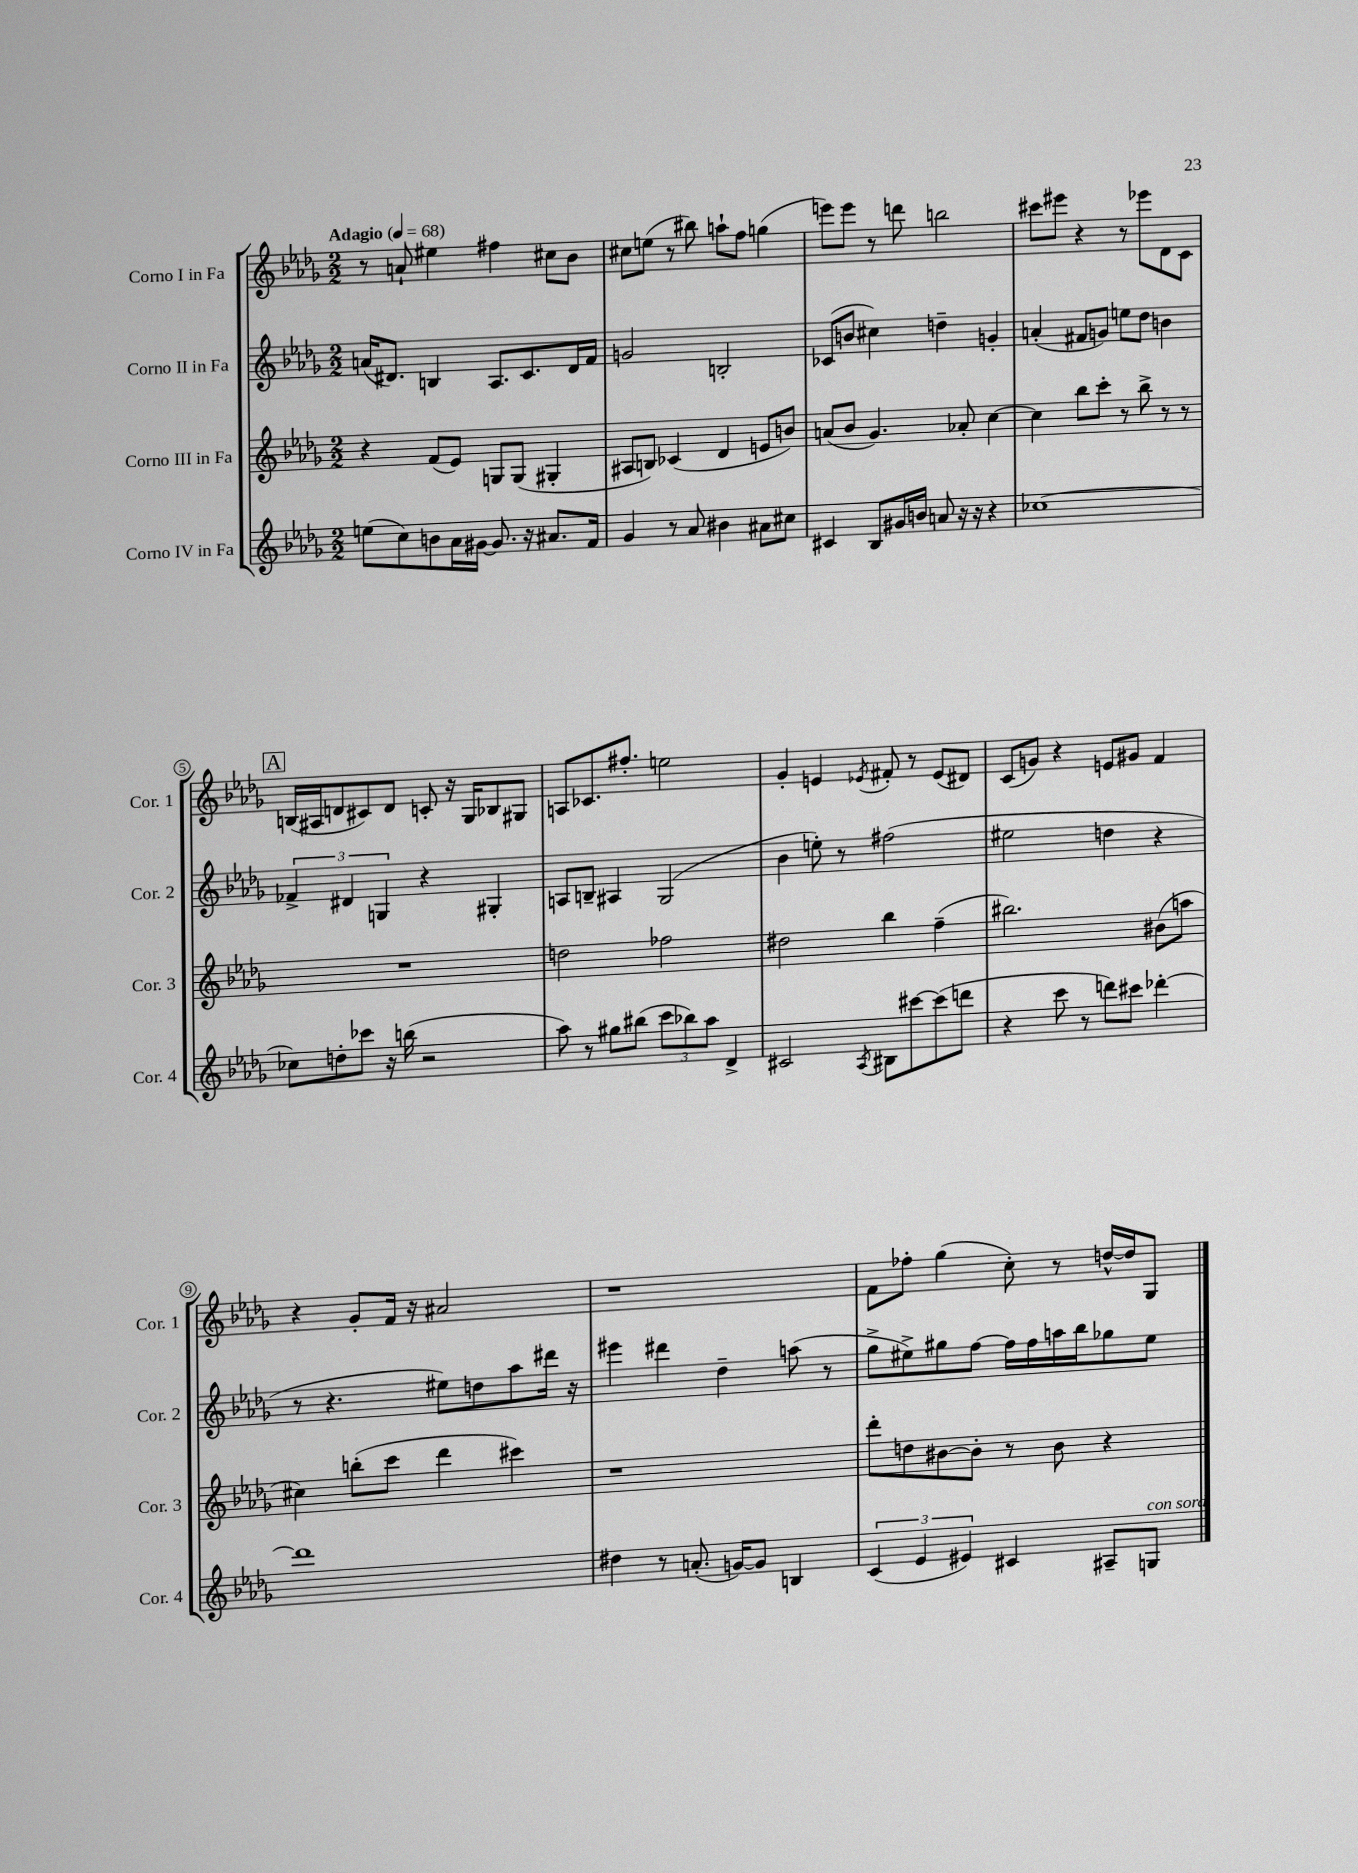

**kern	**kern	**kern	**kern
*staff4	*staff3	*staff2	*staff1
*clefG2	*clefG2	*clefG2	*clefG2
*k[b-e-a-d-g-]	*k[b-e-a-d-g-]	*k[b-e-a-d-g-]	*k[b-e-a-d-g-]
*M2/2	*M2/2	*M2/2	*M2/2
*MM68	*MM68	*MM68	*MM68
(8ee	4r	(16a	8r
.	.	8.d#)	.
8cc)	.	.	8a`
8b	(8f	4B	4ee#
16a-	8e-)	.	.
[16g#	.	.	.
8.g#]	8G	8.A-	4ff#
.	(8G	.	.
16r	.	8.c	.
8.a#	4G#'	.	8cc#
.	.	16d#	8b-
16f	.	16f	.
=	=	=	=
4g-	8A#	2g	8cc#
.	8B)	.	(8ee
8r	(4c-	.	8r
8a-	.	.	8bb#)
4b#	4d-	2B'	8aa`
.	.	.	8ff
8a#	8e	.	(4gg
8cc#	8b)	.	.
=	=	=	=
4c#	(8a	(8c-	8eee)
.	8b-	8b	8eee
8B-	4.g-)	4cc#)	8r
16g#	.	.	8ddd
16b	.	.	.
8a	.	4dd~	2bb
16r	8a-'	.	.
16r	.	.	.
4r	[4cc	4g'	.
=	=	=	=
[1cc-	4cc]	(4a'	8ccc#
.	.	.	8eee#
.	8bb-	8f#	4r
.	8ccc'	8g)	.
.	8r	8ee	8r
.	8bb-^	8dd-	8eee-
.	8r	4b	8d-
.	8r	.	8c
=	=	=	=
8cc-]	1r	6f-^	(16B
.	.	.	16A#
8dd'	.	.	8d
.	.	6d#	.
8ccc-	.	.	8c#)
.	.	6G	.
16r	.	.	8d
(16bb	.	.	.
2r	.	4r	8c'
.	.	.	16r
.	.	.	16G-
.	.	4G#'	8B-
.	.	.	8G#
=	=	=	=
8aa-)	2dd	8A	8A
8r	.	8B~	8.c-
8gg#	.	4A#	.
.	.	.	8.ff#'
(8bb#	.	.	.
12ccc	2ff-	(2G-	2ee
12bb-)	.	.	.
12aa-	.	.	.
4d-^	.	.	.
=	=	=	=
2c#	2dd#	4b-	4g-'
.	.	8ee')	4e
.	.	8r	.
8qA-	.	.	8qe-
8B#	4bb-	(2ff#	8f#'
[8ccc#	.	.	8r
(8ccc#]	(4ff~	.	(8e-
8ddd	.	.	8d#)
=	=	=	=
4r	2.bb#)	2ee#	(8c
.	.	.	8g)
8ccc	.	.	4r
8r	.	.	.
8ddd)	.	4dd	8e
8ccc#	.	.	8g#
[4ddd-'	(8b#	4r	4f
.	8aa	.	.
=	=	=	=
1ddd-]	4cc#)	8r	4r
.	.	4.r	.
.	(8bb'	.	8g-'
.	8ccc	.	16f
.	.	.	16r
.	4ddd-	8ee#)	2a#
.	.	8dd	.
.	4ccc#)	8aa-	.
.	.	16ddd#	.
.	.	16r	.
=	=	=	=
4dd#	1r	4eee#	1r
8r	.	4ddd#	.
(8.a'	.	.	.
.	.	4dd-~	.
[16g)	.	.	.
8g]	.	.	.
4B	.	(8aa	.
.	.	8r	.
=	=	=	=
(6c	8ddd-'	8gg-^	8f
.	8dd	8ee#^)	8ff-'
6e-	.	.	.
.	[8b#	8gg#	(4gg-
6e#)	.	.	.
.	8b#']	[8ff	.
4c#	8r	16ff]	8cc')
.	.	16ff	.
.	8b#	16aa	8r
.	.	16bb-	.
8A#~	4r	8gg-	[16dd^^
.	.	.	16dd]
8G	.	8ee#	8G-
==	==	==	==
*-	*-	*-	*-
